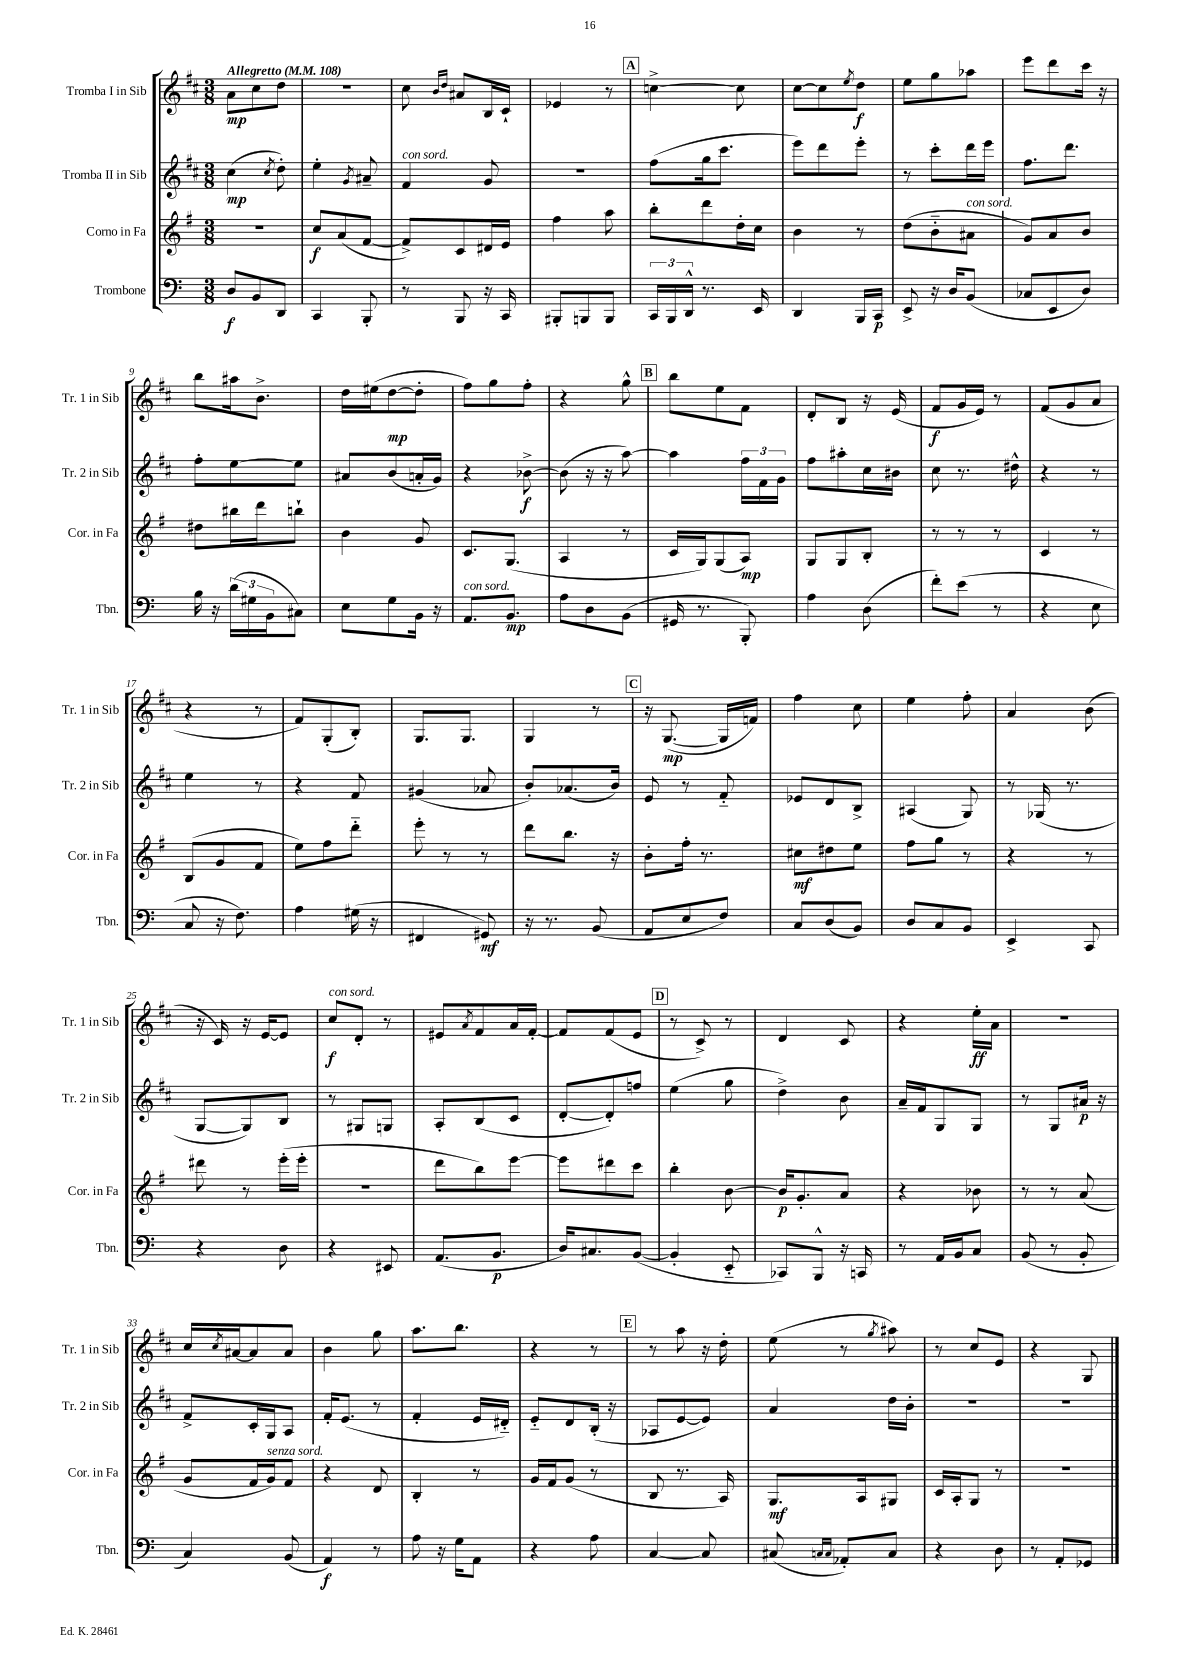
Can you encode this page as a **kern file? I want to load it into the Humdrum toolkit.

**kern	**kern	**kern	**kern
*staff4	*staff3	*staff2	*staff1
*clefF4	*clefG2	*clefG2	*clefG2
*k[]	*k[f#]	*k[f#c#]	*k[f#c#]
*M3/8	*M3/8	*M3/8	*M3/8
*MM108	*MM108	*MM108	*MM108
8D	4.r	(4cc#	8a
8BB	.	.	8cc#
.	.	8qcc#	.
8DD	.	8dd')	8dd
=	=	=	=
4CC	8cc	4ee'	4.r
.	(8a	.	.
.	.	8qg	.
8BBB'	[8f#	8a#~	.
=	=	=	=
8r	8f#^])	4f#	8cc#
.	.	.	16qqb
.	.	.	16qqdd
8BBB	8c	.	8a#
16r	16d#	8g	16B
16CC	16e	.	16c#`
=	=	=	=
8BBB#'	4ff#	4.r	4e-
8BBB	.	.	.
8BBB	8aa	.	8r
=	=	=	=
24CC	8bb'	(8ff#	[4cc^
24BBB	.	.	.
24DD^^	.	.	.
8.r	8ddd	16gg	.
.	.	8.ccc#	.
.	16dd'	.	8cc]
16EE	16cc	.	.
=	=	=	=
4DD	4b	8eee)	[8cc#
.	.	8ddd	8cc#]
.	.	.	8qee
16BBB	8r	8eee'	8dd
16CC	.	.	.
=	=	=	=
8EE^	(8dd	8r	8ee
16r	8b'~	8ccc#'	8gg
16D	.	.	.
(8BB	8a#	16ddd	8aa-
.	.	16eee	.
=	=	=	=
8C-	8g)	8.ff#	8eee
8EE	8a	.	8ddd
.	.	8.ddd	.
8D)	8b	.	16ccc#
.	.	.	16r
=	=	=	=
16B	8dd#	8ff#'	8bb
16r	.	.	.
(24d	16bb#	[8ee	16aa#
24G#	.	.	.
.	16ddd	.	8.b^
24BB	.	.	.
8C#)	8bb`	8ee]	.
=	=	=	=
8E	4b	8a#	16dd
.	.	.	(16ee#
8G	.	(8b	[8dd
16BB	8g	16a'	8dd']
16r	.	16g)	.
=	=	=	=
8.AA	8.c	4r	8ff#)
.	.	.	8gg
8.BB	(8.G	.	.
.	.	[8b-^	8ff#'
=	=	=	=
8A	4A	(8b-]	4r
8D	.	16r	.
.	.	16r	.
(8BB	8r	[8aa)	8gg^^
=	=	=	=
16GG#	16c	4aa]	8bb
8.r	16G)	.	.
.	(8G	.	8ee
8BBB')	8A)	24ff#	8f#
.	.	24f#	.
.	.	24g	.
=	=	=	=
4A	8G	8ff#	8d'
.	8G	8aa#'	8B
(8D	8B'	16cc#	16r
.	.	16b#	(16e
=	=	=	=
8f')	8r	8cc#	8f#
(8e	8r	8.r	16g
.	.	.	16e)
8r	8r	.	8r
.	.	16dd#^^	.
=	=	=	=
4r	4c	4r	(8f#
.	.	.	8g
8E	8r	8r	8a
=	=	=	=
8C	(8B	4ee	4r
16r	8g	.	.
8.F)	.	.	.
.	8f#	8r	8r
=	=	=	=
4A	8ee)	4r	8f#)
.	8ff#	.	(8G'
(16G#	8ddd'~	8f#	8B')
16r	.	.	.
=	=	=	=
4FF#	8eee'	(4g#	8.G
.	8r	.	.
.	.	.	8.G
8GG#)	8r	8a-	.
=	=	=	=
16r	8ddd	8b')	4G
8.r	.	.	.
.	8.bb	(8.a-	.
(8BB	.	.	8r
.	16r	16b)	.
=	=	=	=
8AA	8b'	8e	16r
.	.	.	([8.G
8E	16ff#'	8r	.
.	8.r	.	.
8F)	.	8f#'~	16G]
.	.	.	16f)
=	=	=	=
8C	8cc#	8e-	4ff#
(8D	8dd#	8d	.
8BB)	8ee	8B^	8cc#
=	=	=	=
8D	8ff#	(4A#	4ee
8C	8gg	.	.
8BB	8r	8G)	8ff#'
=	=	=	=
4EE^	4r	8r	4a
.	.	(16G-	.
.	.	8.r	.
8CC	8r	.	(8b
=	=	=	=
4r	8ddd#	[8G	16r
.	.	.	16c#)
.	8r	8G])	16r
.	.	.	[16e
8D	(16eee'	8B	8e]
.	16eee'	.	.
=	=	=	=
4r	4.r	8r	8cc#
.	.	8G#	8d'
8EE#	.	8G	8r
=	=	=	=
(8.AA	8ddd	8A'	8e#
.	.	.	8qa
.	8bb)	(8B	8f#
8.BB	.	.	.
.	[8eee	8c#	16a
.	.	.	[16f#'
=	=	=	=
16D)	8eee]	[8d'	8f#]
8.C#	.	.	.
.	8ddd#	8d'])	(8f#
([8BB	8ccc	8ff	8e
=	=	=	=
4BB']	4bb'	(4ee	8r
.	.	.	8c#^)
8EE'~	[8b	8gg	8r
=	=	=	=
8CC-)	16b]	4dd^)	4d
.	8.g'	.	.
8BBB^^	.	.	.
16r	8a	8b	8c#
16CC	.	.	.
=	=	=	=
8r	4r	16a~	4r
.	.	16f#	.
16AA	.	8G	.
16BB	.	.	.
8C	8b-	8G	16ee'
.	.	.	16a
=	=	=	=
(8BB	8r	8r	4.r
8r	8r	8G	.
8BB'	(8a	16a#	.
.	.	16r	.
=	=	=	=
4C)	8g	8f#^	16cc#
.	.	.	8qcc#
.	.	.	[16a#
.	16f#	16c#'	8a#]
.	16g)	16G	.
(8BB	8f#	8A	8a#
=	=	=	=
4AA)	4r	16f#'	4b
.	.	(8.e	.
8r	8d	8r	8gg
=	=	=	=
8A	4B'	4f#'	8.aa
16r	.	.	.
16G	.	.	8.bb
8AA	8r	16e	.
.	.	16d#'~)	.
=	=	=	=
4r	16g	8e'~	4r
.	16f#	.	.
.	(8g	8d	.
8A	8r	(16B'	8r
.	.	16r	.
=	=	=	=
[4C	8B	8A-	8r
.	8.r	[8e	8aa
8C]	.	8e])	16r
.	16A)	.	16dd'
=	=	=	=
(8C#	8.G	4a	(8ee
16qqC	.	.	.
16qqC	.	.	.
8AA-')	.	.	8r
.	16A	.	.
.	.	.	8qgg
8C	8G#	16dd	8aa#)
.	.	16b'	.
=	=	=	=
4r	16c	4.r	8r
.	16A'	.	.
.	8G	.	8cc#
8D	8r	.	8e
=	=	=	=
8r	4.r	4.r	4r
8AA'	.	.	.
8GG-	.	.	8G
==	==	==	==
*-	*-	*-	*-
